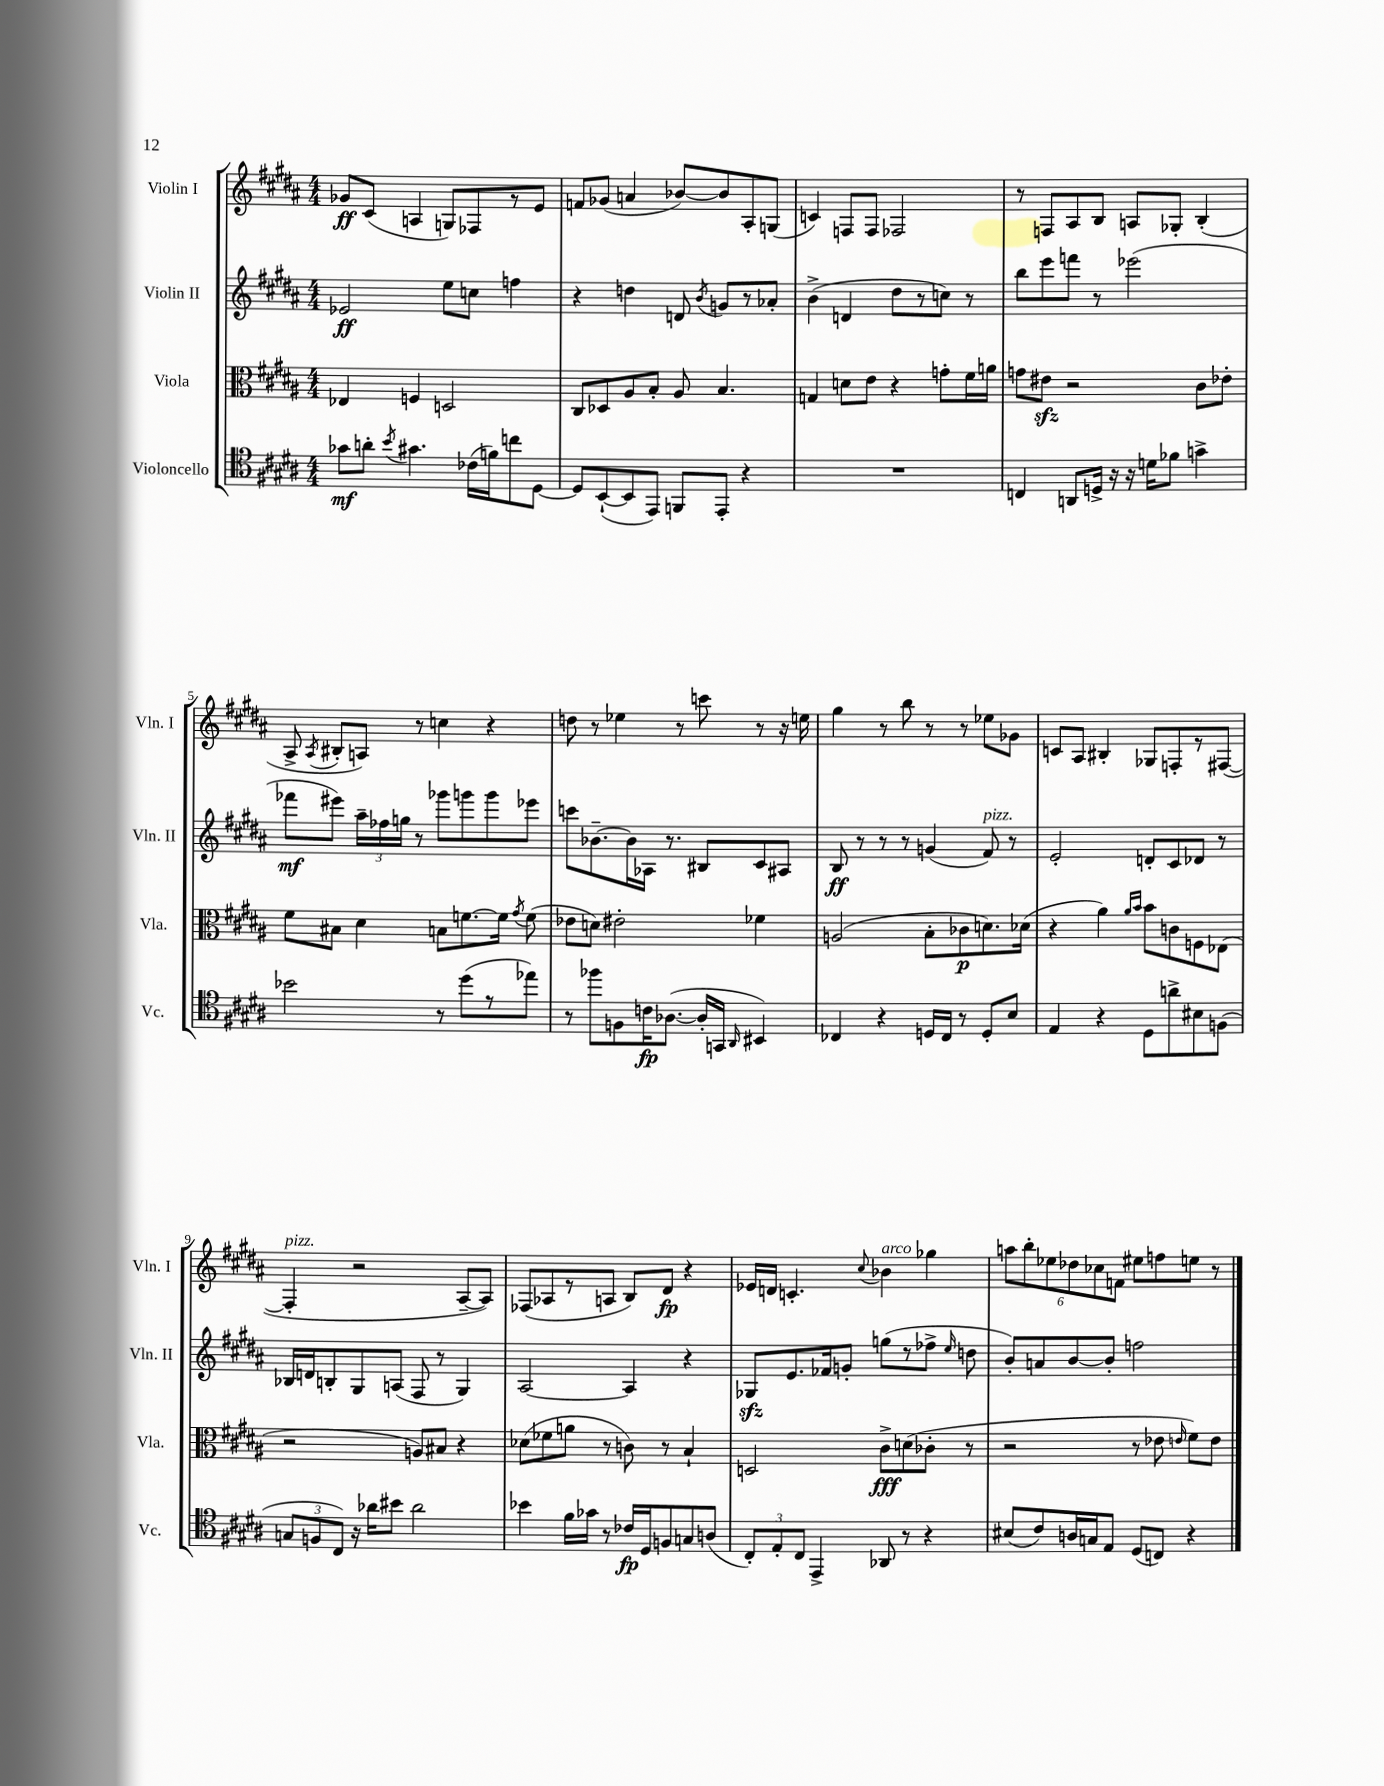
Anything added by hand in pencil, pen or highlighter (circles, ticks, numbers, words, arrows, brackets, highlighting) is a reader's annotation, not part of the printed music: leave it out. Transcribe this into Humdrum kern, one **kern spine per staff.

**kern	**dynam	**kern	**dynam	**kern	**dynam	**kern	**dynam
*part4	*part4	*part3	*part3	*part2	*part2	*part1	*part1
*staff4	*staff4	*staff3	*staff3	*staff2	*staff2	*staff1	*staff1
*I"Violoncello	*	*I"Viola	*	*I"Violin II	*	*I"Violin I	*
*I'Vc.	*	*I'Vla.	*	*I'Vln. II	*	*I'Vln. I	*
*clefC4	*	*clefC3	*	*clefG2	*	*clefG2	*
*k[f#c#g#d#a#]	*	*k[f#c#g#d#a#]	*	*k[f#c#g#d#a#]	*	*k[f#c#g#d#a#]	*
*M4/4	*	*M4/4	*	*M4/4	*	*M4/4	*
=1	=1	=1	=1	=1	=1	=1	=1
8g-X\L	mf	4E-X/	.	2e-X/	ff	8g-X/L	ff
8an'\J	.	.	.	.	.	(8c#/J	.
8qb/	.	.	.	.	.	.	.
4.g#X\	.	4Fn/	.	.	.	4An/	.
.	.	2Dn/	.	8ee\L	.	8Gn/L)	.
(16c-X\LL	.	.	.	8ccn\J	.	8F-X/	.
16fn\J)	.	.	.	.	.	.	.
8ccn\	.	.	.	4ffn\	.	8r	.
[8D#\J	.	.	.	.	.	8e/J	.
=2	=2	=2	=2	=2	=2	=2	=2
8D#/L]	.	8C#/L	.	4r	.	8fn/L	.
([8BB`/	.	8D-X/	.	.	.	(8g-X/J	.
8BB/]	.	8A#/	.	4ddn\	.	4an/	.
8EE/J)	.	8B'/J	.	.	.	.	.
8FFn/L	.	8A#/	.	8dn/	.	[8b-X/L)	.
.	.	.	.	8qb/	.	.	.
8EE'/J	.	4.B/	.	8gn/L	.	8b-/]	.
4r	.	.	.	8r	.	8A#'/	.
.	.	.	.	8a-X'/J	.	(8Gn/J	.
=3	=3	=3	=3	=3	=3	=3	=3
1r	.	4Gn/	.	(4b^\	.	4cn/)	.
.	.	8dn\L	.	4dn/	.	8Fn/L	.
.	.	8e\J	.	.	.	8F/J	.
.	.	4r	.	8dd#\L	.	2F-X/	.
.	.	.	.	8r	.	.	.
.	.	8gn'\L	.	8ccn\J)	.	.	.
.	.	16f#\L	.	8r	.	.	.
.	.	16an\JJ	.	.	.	.	.
=4	=4	=4	=4	=4	=4	=4	=4
4Cn/	.	8gn\L	.	8bb\L	.	8r	.
.	.	8e#Xzz\J	.	8eee\	.	8Fn/L	.
8AAn/L	.	2r	.	8fffn\J	.	8A#/	.
16Dn^/Jk	.	.	.	8r	.	8B/J	.
16r	.	.	.	.	.	.	.
16r	.	.	.	(2eee-X\	.	8An/L	.
16dn\KL	.	.	.	.	.	.	.
8f-X\J	.	.	.	.	.	8G-X'/J	.
4gn^\	.	8c#\L	.	.	.	(4B'/	.
.	.	8e-X'\J	.	.	.	.	.
!!LO:LB:g=z
=5	=5	=5	=5	=5	=5	=5	=5
2b-X\	.	8f#\L	.	8fff-X\L	mf	8A#^/	.
.	.	.	.	.	.	8qA#/	.
.	.	8B#X\J	.	8eee#X\J)	.	8B#X'/L	.
.	.	4d#\	.	24aa#~\LL	.	8An/J)	.
.	.	.	.	24ff-X\	.	.	.
.	.	.	.	24ggn\JJ	.	.	.
.	.	.	.	8r	.	8r	.
8r	.	8Bn\L	.	8ggg-X\L	.	4ccn\	.
(8dd#\L	.	[8.fn\	.	8gggn\	.	.	.
8r	.	.	.	8ggg\	.	4r	.
.	.	16f\Jk]	.	.	.	.	.
.	.	8qg#/	.	.	.	.	.
8ee-X\J)	.	(8f\	.	8eee-X\J	.	.	.
=6	=6	=6	=6	=6	=6	=6	=6
8r	.	8e-X\L	.	8cccn\L	.	8ddn\	.
8ff-X\L	.	8dn\J)	.	[8.b-X~\	.	8r	.
8Fn\	.	2e#X'\	.	.	.	4ee-X\	.
.	.	.	.	16b-\L]	.	.	.
16cn\K	fp	.	.	16A-X\JJ	.	.	.
([8.A-X\J	.	.	.	8.r	.	.	.
.	.	.	.	.	.	8r	.
16A-'/LL]	.	.	.	8B#X/L	.	8cccn\	.
16GGn/JJ	.	.	.	.	.	.	.
16qqAA#/	.	.	.	.	.	.	.
4BB#X/)	.	4f-X\	.	8c#/	.	8r	.
.	.	.	.	8A#X/J	.	16r	.
.	.	.	.	.	.	16een\	.
=7	=7	=7	=7	=7	=7	=7	=7
4C-X/	.	(2An/	.	8B/	ff	4gg#\	.
.	.	.	.	8r	.	.	.
4r	.	.	.	8r	.	8r	.
.	.	.	.	8r	.	8bb\	.
16Dn/LL	.	8B'\L	.	(4gn/	.	8r	.
16C-/JJ	.	.	.	.	.	.	.
8r	.	8c-X\	p	.	.	8r	.
!	!	!	!	!LO:TX:a:i:t=pizz.	!	!	!
8D'/L	.	8.dn\)	.	8f#/)	.	8ee-X\L	.
8B/J	.	.	.	8r	.	8g-X\J	.
.	.	(16d-X\Jk	.	.	.	.	.
=8	=8	=8	=8	=8	=8	=8	=8
4E/	.	4r	.	2e'/	.	8cn/L	.
.	.	.	.	.	.	8A#/J	.
4r	.	4a#\)	.	.	.	4B#X'/	.
.	.	16qqa#/LL	.	.	.	.	.
.	.	16qqb/JJ	.	.	.	.	.
8D#\L	.	8b\L	.	8dn'/L	.	8G-X/L	.
8an^\	.	8cn\	.	8c#/	.	8Fn'/	.
8B#X\	.	8Fn\	.	8d-X/J	.	8r	.
(8Fn\J	.	(8E-X\J	.	8r	.	([8F#X/J	.
!!LO:LB:g=z
=9	=9	=9	=9	=9	=9	=9	=9
!	!	!	!	!	!	!LO:TX:a:i:t=pizz.	!
12Gn/L	.	2r	.	16B-X/LL	.	4F#'/]	.
.	.	.	.	16dn/J	.	.	.
12Fn/	.	.	.	.	.	.	.
.	.	.	.	8Bn'/	.	.	.
12C#/J)	.	.	.	.	.	.	.
16r	.	.	.	8G#/	.	2r	.
16a-X\KL	.	.	.	.	.	.	.
8b#X\J	.	.	.	(8An/J	.	.	.
2a-\	.	8An/L)	.	8F#/	.	.	.
.	.	8B#X/J	.	8r	.	.	.
.	.	4r	.	4G#/)	.	[8A#~/L	.
.	.	.	.	.	.	8A#/J])	.
=10	=10	=10	=10	=10	=10	=10	=10
4b-X\	.	(8d-X\L	.	[2A#/	.	(8F-X/L	.
.	.	8f-X\	.	.	.	8A-X/	.
16f#\LL	.	8an\J	.	.	.	8r	.
16g-X\JJ	.	.	.	.	.	.	.
8r	.	8r	.	.	.	8An/J	.
16c-X/LL	fp	8cn\)	.	4A#/]	.	8B/L)	.
16D#/J	.	.	.	.	.	.	.
8Fn/	.	8r	.	.	.	8d#/J	fp
8Gn/	.	4B`/	.	4r	.	4r	.
(8An/J	.	.	.	.	.	.	.
=11	=11	=11	=11	=11	=11	=11	=11
12C#'/L)	.	2Dn/	.	8G-Xzz/L	.	16e-X/LL	.
.	.	.	.	.	.	16dn/JJ	.
12E'/	.	.	.	.	.	.	.
.	.	.	.	8.e/	.	4.cn'/	.
12C#/J	.	.	.	.	.	.	.
4EE^/	.	.	.	.	.	.	.
.	.	.	.	16f-X/k	.	.	.
.	.	.	.	8gn'/J	.	.	.
.	.	.	.	.	.	8qqcc#/	.
!	!	!	!	!	!	!LO:TX:a:i:t=arco	!
8AA-X/	.	8c#^\L	fff	(8ggn\L	.	4b-X\	.
8r	.	(8dn\	.	8r	.	.	.
4r	.	8c-X'\J	.	8ff-X^\J	.	4gg-X\	.
.	.	.	.	16qqee/	.	.	.
.	.	8r	.	8ddn\	.	.	.
=12	=12	=12	=12	=12	=12	=12	=12
(8B#X/L	.	2r	.	8b'/L)	.	12aan\L	.
.	.	.	.	.	.	12bb'\	.
8c#/)	.	.	.	8an/	.	.	.
.	.	.	.	.	.	12ee-X\	.
16An/L	.	.	.	[8b/	.	12dd-X\	.
16Gn/J	.	.	.	.	.	.	.
.	.	.	.	.	.	12cc-X\	.
8E/J	.	.	.	8b'/J]	.	.	.
.	.	.	.	.	.	12fn\J	.
(8D#/L	.	8r	.	2ffn\	.	8ee#X\L	.
8Cn/J)	.	8e-X\	.	.	.	8ffn\	.
.	.	16qqen/	.	.	.	.	.
4r	.	8f#\L)	.	.	.	8een\J	.
.	.	8e\J	.	.	.	8r	.
==	==	==	==	==	==	==	==
*-	*-	*-	*-	*-	*-	*-	*-
